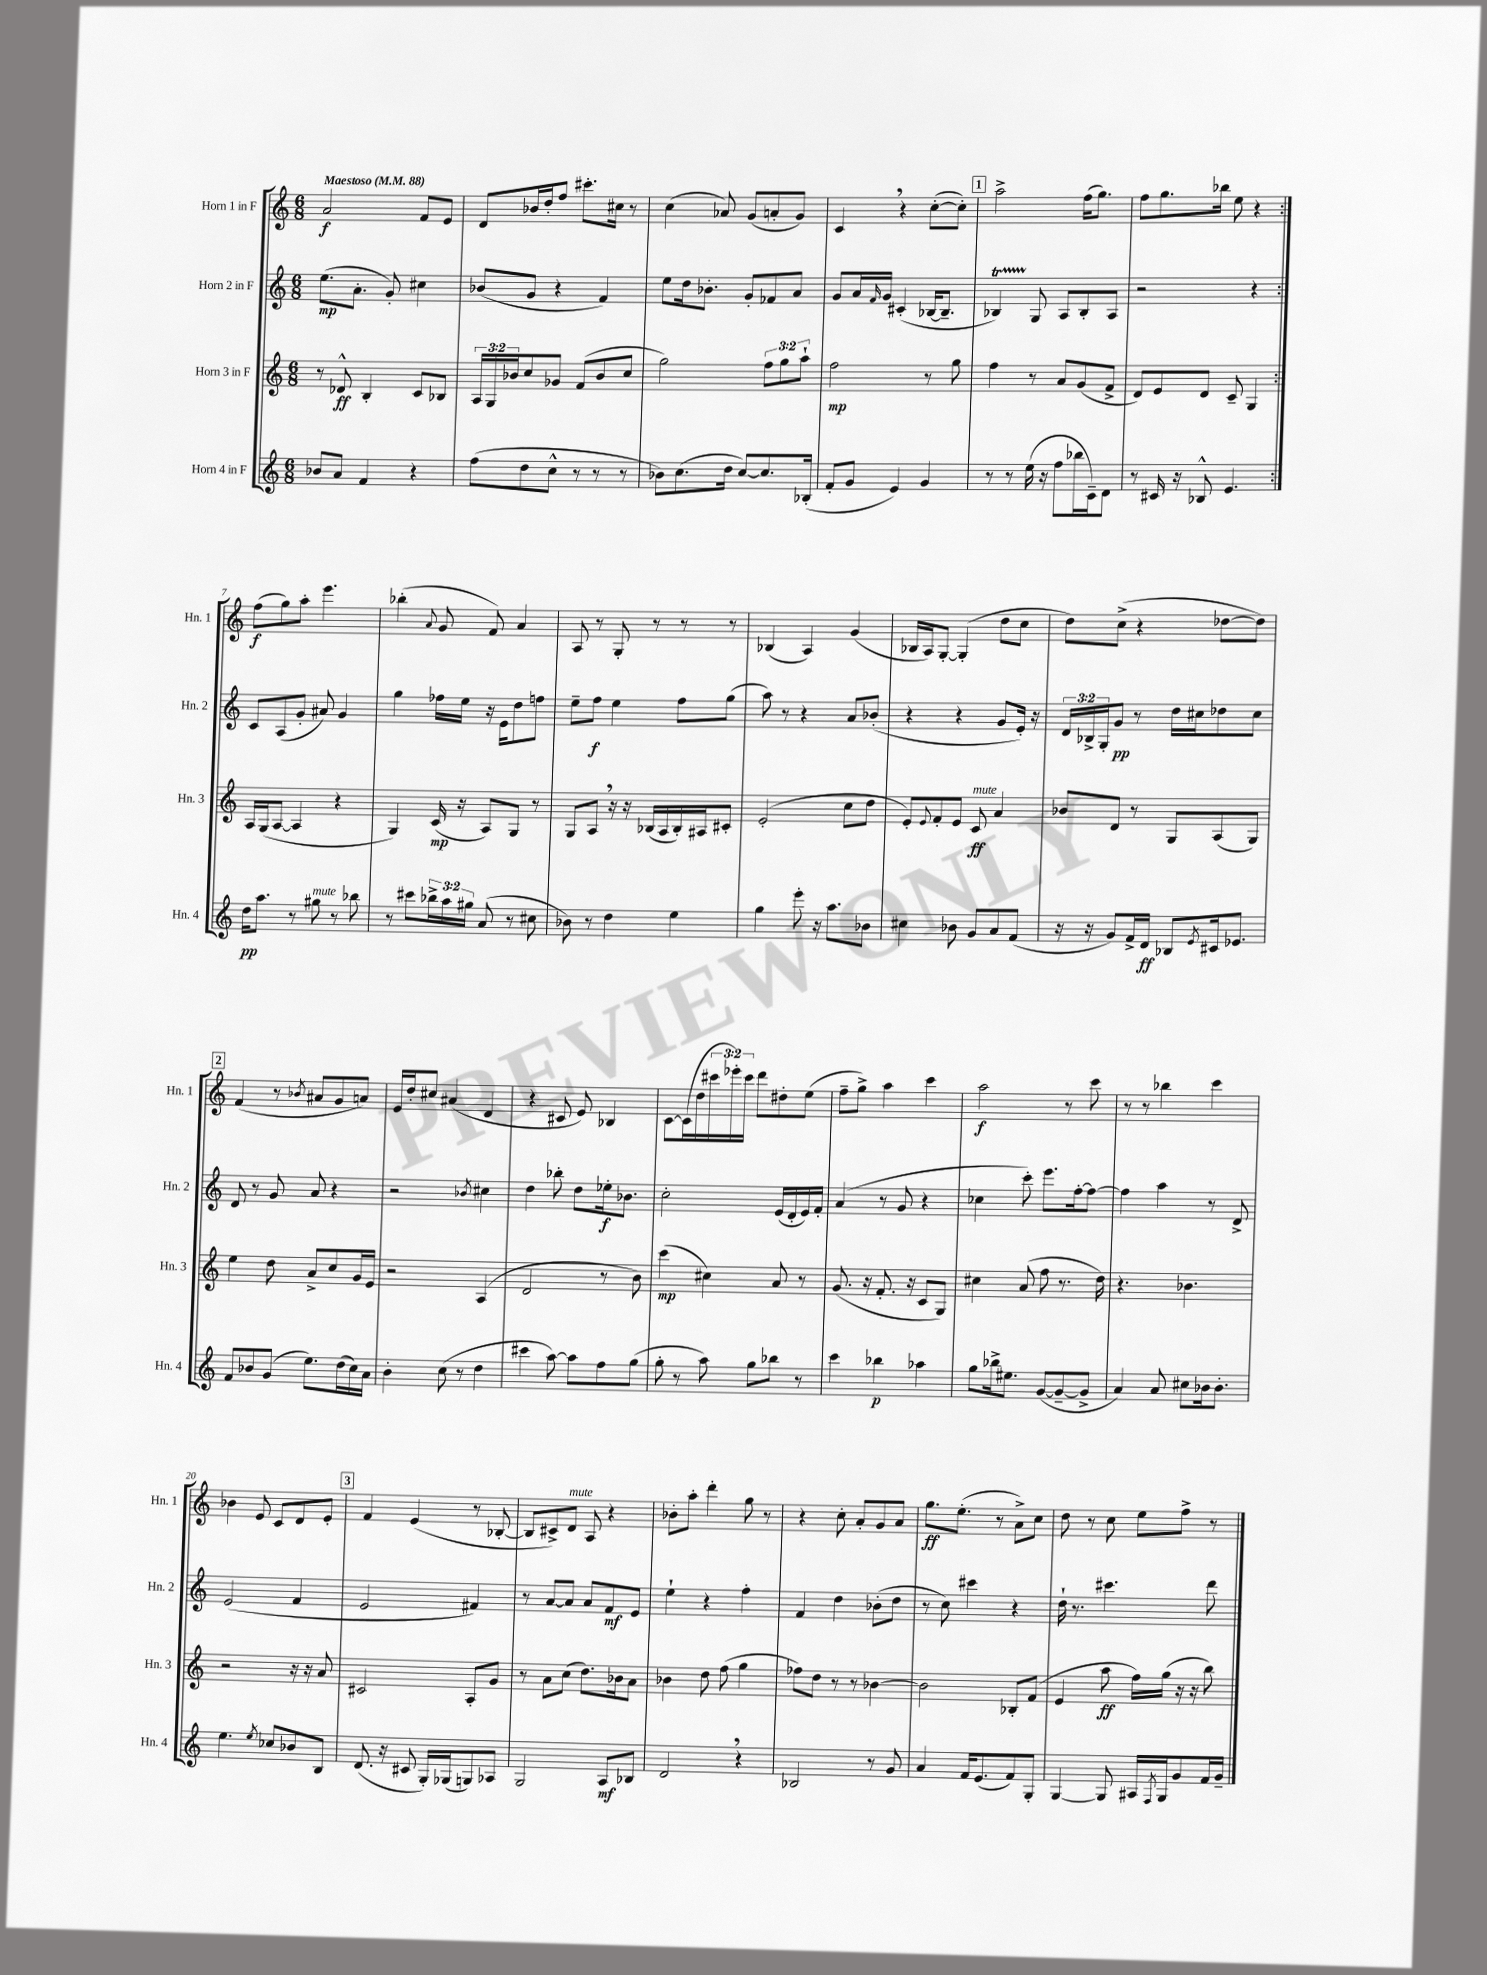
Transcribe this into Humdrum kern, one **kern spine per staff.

**kern	**kern	**kern	**kern
*staff4	*staff3	*staff2	*staff1
*clefG2	*clefG2	*clefG2	*clefG2
*k[]	*k[]	*k[]	*k[]
*M6/8	*M6/8	*M6/8	*M6/8
*MM88	*MM88	*MM88	*MM88
8b-/L	8r	(8.ee\L	2a/
8a/J	8d-^^/	.	.
.	.	8.a'\J	.
4f/	4B'/	.	.
.	.	8g'/)	.
4r	8c/L	4cc#\	8f/L
.	8B-/J	.	8e/J
=	=	=	=
(8ff\L	24A/LL	(8b-/L	8d/L
.	24G/	.	.
.	24b-/J	.	.
8dd\	8cc/	8g/J	16b-/L
.	.	.	16dd'/J
8cc^^\J	8g-/J	4r	8ff/J
8r	(8f/L	.	8.ccc#'\L
8r	8b-/	4f/)	.
.	.	.	16cc#\Jk
8r	8cc/J	.	8r
=	=	=	=
8b-\L)	2gg\)	8ee\L	(4cc\
(8.cc\	.	16dd\k	.
.	.	8.b-'\J	.
.	.	.	8a-/)
16dd\Jk	.	.	.
[8cc/L)	.	8g'/L	(8g/L
8.cc/]	12ff\L	8f-/	8a'/
.	12gg\	.	.
.	.	8a/J	8g/J)
.	12aa`\J	.	.
(16B-'/Jk	.	.	.
=	=	=	=
8f'/L	2ff\	8g/L	4c/
8g/J	.	16a/L	.
.	.	16qqf/	.
.	.	16g/JJ	.
4e/)	.	(4c#'/	4r
4g/	8r	[16B-/LK	([8cc'\L
.	.	8.B-~/]J	.
.	8gg\	.	8cc'\]J)
=	=	=	=
8r	4ff\	4B-/)	2aa^\
8r	.	.	.
(16ee\	8r	8G/	.
16r	.	.	.
8ff\L	8a/L	8A/L	.
16bb-\L	(8g/	8B-'/	(16ff\LK
16c~\J)	.	.	8.gg\J)
8d\J	8f^/J	8A/J	.
=	=	=	=
8r	8d/L)	2r	8ff\L
16c#/	8e/	.	8.gg\
16r	.	.	.
8B-^^/	8d/J	.	.
.	.	.	16bb-\Jk
4.e/	8c~/	.	8ee\
.	4G/	4r	4r
=:|!	=:|!	=:|!	=:|!
16dd\LK	16A/LL	8c/L	(8ff\L
8.aa\J	(16G/J	.	.
.	[8A/J	(8A/	8gg\)
8r	4A/]	8g'/J	8aa'\J
8gg#\	.	8a#/)	4.eee\
8r	4r	4g/	.
8bb-\	.	.	.
=	=	=	=
8r	4G/)	4gg\	(4bb-'\
8ccc#\L	.	.	.
.	.	.	8qqa/
24bb-^\L	(16c/	16ff-\LL	8g/
24aa\	.	.	.
.	16r	16ee\JJ	.
24gg#\JJ	.	.	.
(8a/	8A/L)	16r	8f/)
.	.	16e\LK	.
8r	8G/J	8dd\	4a/
8cc#\	8r	8ff\J	.
=	=	=	=
8b-\)	8G/L	8ee~\L	8A/
8r	8A/J	8ff\J	8r
4dd\	16r	4ee\	8G'/
.	16r	.	.
.	(16B-/LL	.	8r
.	16A/	.	.
4ee\	16B-'/)	8ff\L	8r
.	16A#/J	.	.
.	8c#'/J	(8gg\J	8r
=	=	=	=
4gg\	(2e'/	8aa\)	(4B-/
.	.	8r	.
8eee'\	.	4r	4A/)
16r	.	.	.
8.aa\L	.	.	.
.	8cc\L	8a/L	(4g/
8b-\J	8dd\J	(8b-'/J	.
=	=	=	=
4cc#\	8e'/L)	4r	16B-/LL
.	.	.	16A/J)
.	8qqe/	.	.
.	8f'/	.	[8G'/J
8b-\	8e/J	4r	(4G'/]
8g/L	8c/	.	.
8a/	4a/	8g/L	8dd\L
(8f/J	.	16e'/Jk)	8cc\J
.	.	16r	.
=	=	=	=
16r	8b-/L	24d/LL	8dd\L)
.	.	24B-^/	.
16r	.	.	.
.	.	24G'/J	.
8g/L)	8d/J	8g/J	(8cc^\J
16f^/L	8r	8r	4r
16d/JJ	.	.	.
8B-/L	8G/L	16dd\LL	.
.	.	16cc#\J	.
8qe/	.	.	.
16c#/k	(8A/	8dd-\	[8dd-\L
8.e-/J	.	.	.
.	8G/J)	8cc#\J	8dd-\]J)
=	=	=	=
8f/L	4ee\	8d/	(4f/
8b-/	.	8r	.
(8g/J	8dd\	8g/	8r
.	.	.	8qb-/
8.ee\L)	8a^/L	8a/	8a#/L
.	8cc/	4r	8g/
(16dd\L	.	.	.
16cc\)	16g/L	.	8a/J)
16a\JJ	16e/JJ	.	.
=	=	=	=
4b'\	2r	2r	16e/LL
.	.	.	16dd'/J
.	.	.	8cc#/J
(8cc\	.	.	(4a#/
8r	.	.	.
.	.	8qb-/	.
4dd\	(4A/	4cc#\	4d/
=	=	=	=
4ccc#\	2d/	4dd\	4r
[8aa\)	.	8bb-'\	8c#/
8aa\]L	.	8dd\L	8e/)
8ff\	8r	16ee-'\k	4B-/
.	.	8.b-\J	.
(8gg\J	8b\)	.	.
=	=	=	=
8gg'\	(4ccc\	2cc'\	[8c\L
8r	.	.	(16c\]L
.	.	.	16dd\
8aa\)	4cc#\)	.	24ccc#\
.	.	.	24eee-'\)
.	.	.	24ccc#\JJ
8gg\L	.	.	8ddd\L
8bb-\J	8a/	(16e/LL	8dd#'\
.	.	16d'/	.
8r	8r	16e/)	(8ee\J
.	.	16f'/JJ	.
=	=	=	=
4ccc\	(8.g/	(4a/	8ff~\L
.	.	.	8gg^\J)
.	16r	.	.
4bb-\	8.f'/	8r	4aa\
.	.	8g/	.
.	16r	.	.
4aa-\	8c/L	4r	4ccc\
.	8G/J)	.	.
=	=	=	=
8gg\L	4cc#\	4cc-\	2aa\
16bb-^\k	.	.	.
8.ee#\J	.	.	.
.	(8a/	8ccc'\)	.
([8g/L	8ff\	8.eee\L	.
8g~/_	8.r	.	8r
.	.	[16ff'\k	.
8g^/]J	.	8ff\_J	8ccc\
.	16dd\)	.	.
=	=	=	=
4a/)	4.r	4ff\]	8r
.	.	.	8r
8a/	.	4aa\	4bb-\
8cc#\L	4.b-\	.	.
16b-\k	.	8r	4ccc\
8.b-'\J	.	.	.
.	.	8d^/	.
=	=	=	=
4.ee\	2r	(2e/	4b-\
.	.	.	8e/
8qee/	.	.	.
8cc-/L	.	.	8c/L
8b-/	16r	4f/	8d/
.	16r	.	.
8B/J	8a/	.	8e'/J
=	=	=	=
(8.d/	2c#/	2e/	4f/
16r	.	.	.
8c#/	.	.	(4e/
16G'/LL)	.	.	.
(16G-/J	.	.	.
8G/)	8A'/L	4f#/)	8r
8A-/J	8g/J	.	[8B-'/
=	=	=	=
2G/	8r	8r	8B-/]L
.	8a\L	[8a/L	8c#^/)
.	(8cc\J	8a/]J	8d/J
.	8.dd\L)	8a/L	8A/
8A/L	.	8f/	4r
.	16b-\k	.	.
8B-/J	8a\J	8e/J	.
=	=	=	=
2d/	4b-\	4ee`\	8b-'\L
.	.	.	8aa'\J
.	8dd\	4r	4ddd'\
.	(8ff\	.	.
4r	4gg\	4ff'\	8gg\
.	.	.	8r
=	=	=	=
2B-/	8ff-\L)	4f/	4r
.	8dd\J	.	.
.	8r	4dd\	8cc'\
.	8r	.	8a'/L
8r	[4b-\	(8b-'\L	8g/
8g/	.	8dd\J	8a/J
=	=	=	=
4a/	2b-\]	8r	8.gg\L
.	.	8cc\)	.
.	.	.	(8.ee'\J
16f/LK	.	4ccc#\	.
(8.e/	.	.	.
.	.	.	8r
8f/)	8B-'/L	4r	8a^\L)
8G'/J	(8f/J	.	8cc\J
=	=	=	=
[4G/	4e/	16dd`\	8dd\
.	.	8.r	.
.	.	.	8r
8G/]	8aa\	4.ccc#\	8cc\
16A#/LL	16ff\LL)	.	8ee\L
8qF/	.	.	.
16G/J	(16gg\JJ	.	.
8g/	16r	.	8ff^\J
.	16r	.	.
16f/L	8bb\)	8ddd\	8r
16g~/JJ	.	.	.
==	==	==	==
*-	*-	*-	*-
